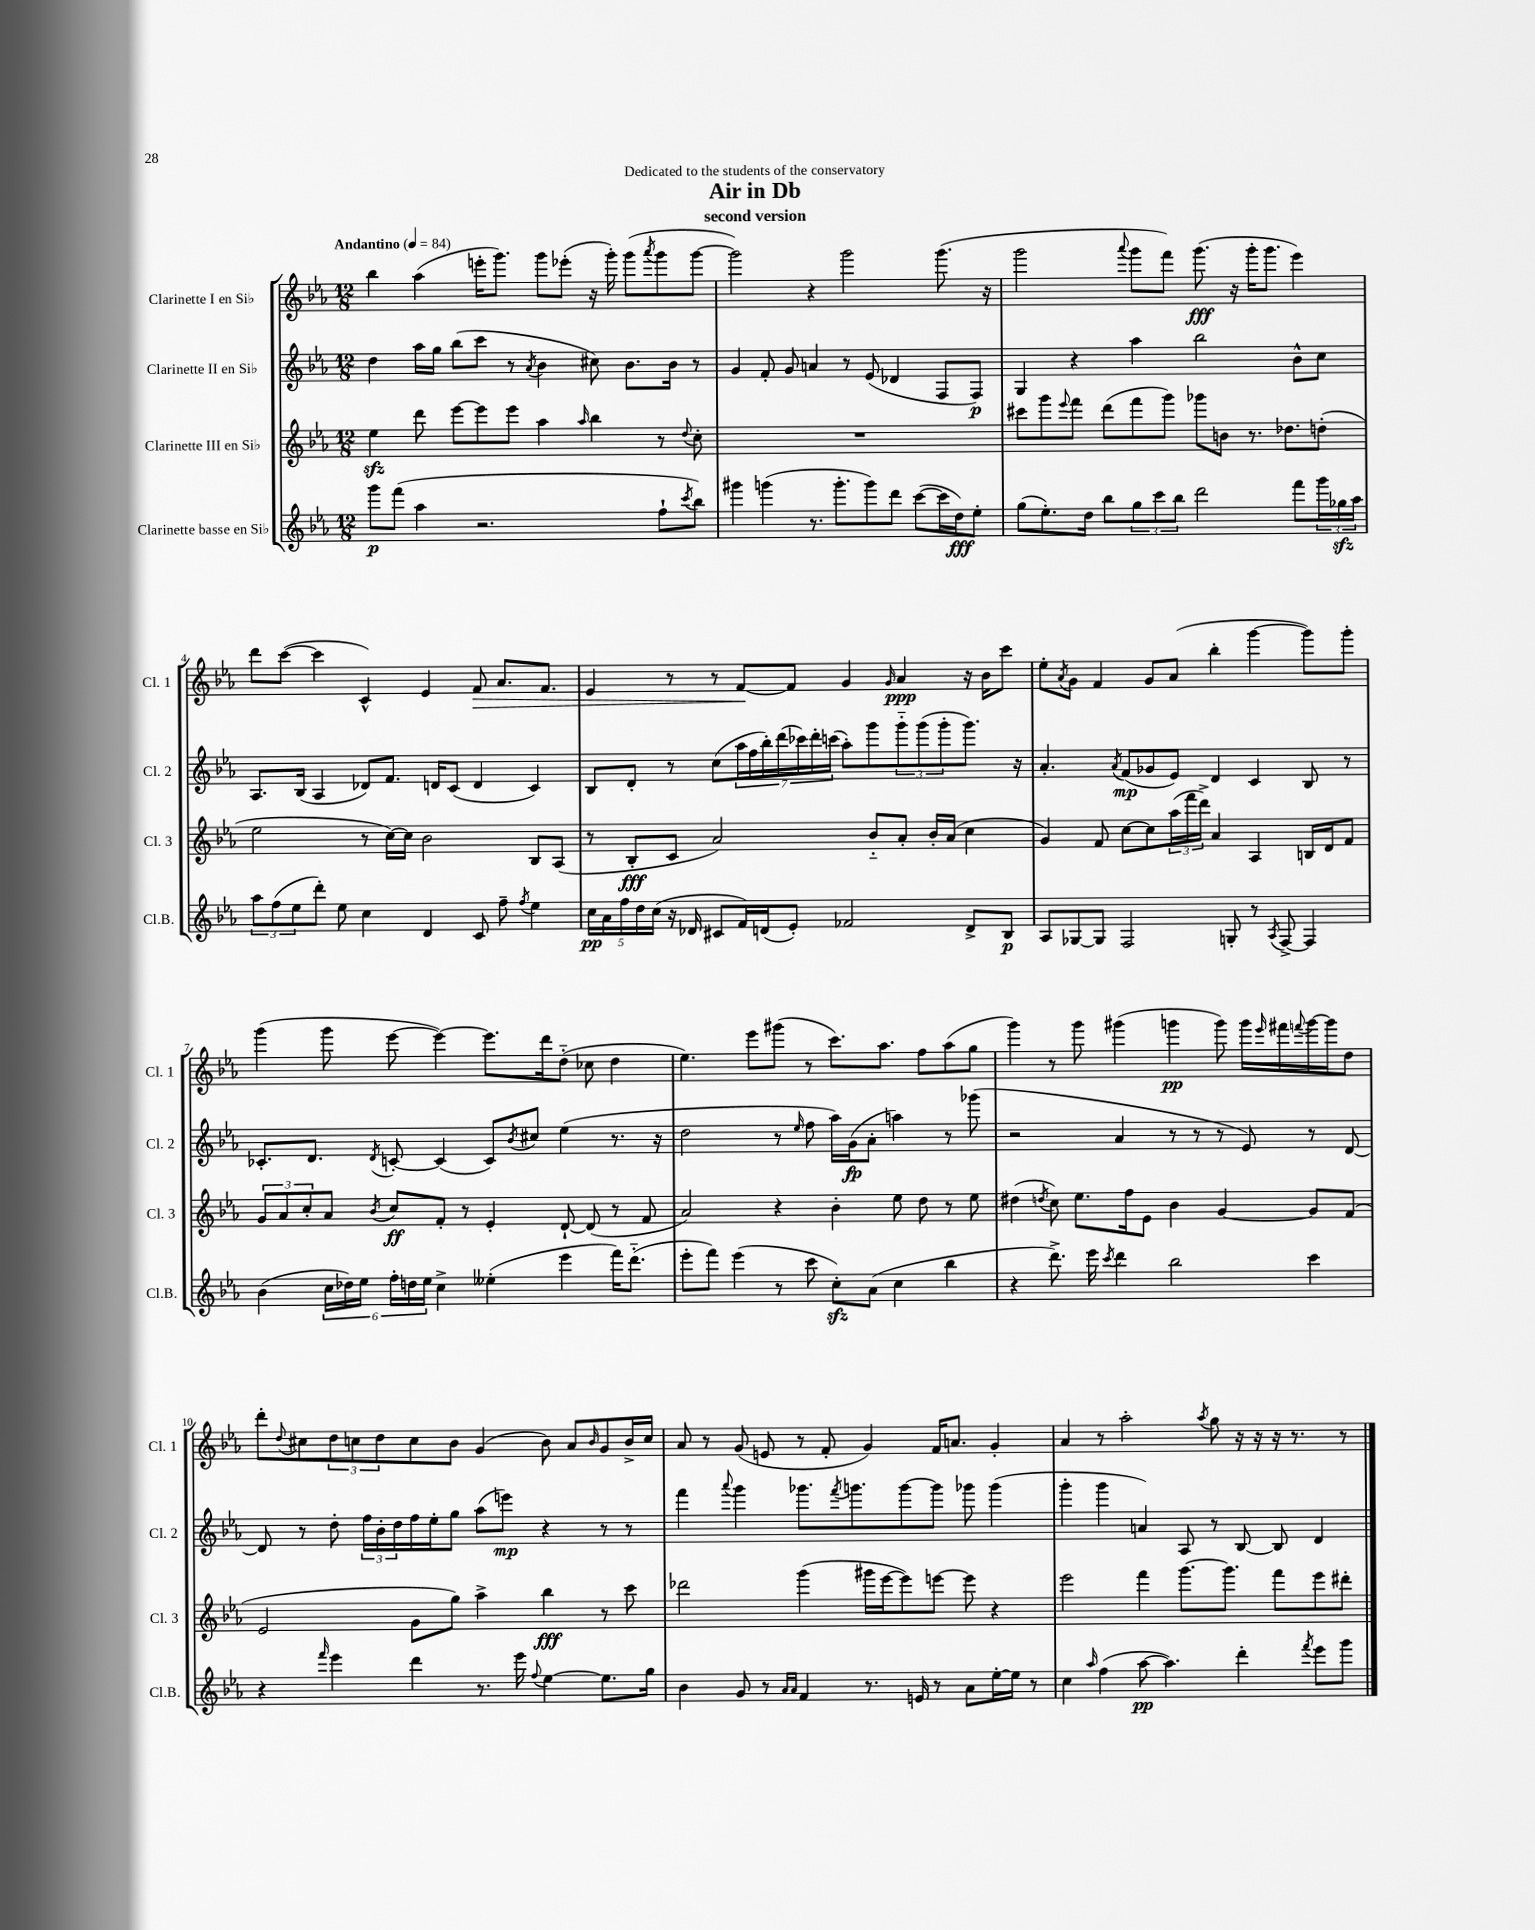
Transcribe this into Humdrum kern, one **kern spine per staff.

**kern	**kern	**kern	**kern
*staff4	*staff3	*staff2	*staff1
*clefG2	*clefG2	*clefG2	*clefG2
*k[b-e-a-]	*k[b-e-a-]	*k[b-e-a-]	*k[b-e-a-]
*M12/8	*M12/8	*M12/8	*M12/8
*MM84	*MM84	*MM84	*MM84
8ggg	4ee-	4dd	4bb-
(8fff	.	.	.
4aa-	8ddd	16aa-	(4aa-
.	.	16gg	.
.	[8eee-	(8bb-	.
2.r	8eee-]	8ccc	16eee'
.	.	.	8.ggg)
.	8eee-	8r	.
.	.	8qa-	.
.	4aa-	4b-	8ggg
.	.	.	(8eee-'
.	16qqaa-	.	.
.	4bb-	8cc#)	16r
.	.	.	16ggg')
.	.	8.b-	(8ggg
.	.	.	8qaaa-
8ff`	8r	.	8ggg
.	.	16b-	.
8qccc	8qqdd	.	.
8bb-)	8cc'	8r	[8ggg
=	=	=	=
4ggg#	1.r	4g	2ggg])
(4ggg	.	8f'	.
.	.	8g	.
8.r	.	4a	4r
8.ggg'	.	.	.
.	.	8r	2ggg
8ggg)	.	(8e-	.
8ddd	.	4d-	.
([8ccc	.	.	.
16ccc]	.	8F	(8.ggg
16dd)	.	.	.
8ee-'	.	8F)	.
.	.	.	16r
=	=	=	=
(8gg	8ccc#	4G	2ggg
8.ee-')	8ggg	.	.
.	8qqeee-	.	.
.	8fff	4r	.
16dd	.	.	.
8bb-	(8ddd	.	.
.	.	.	8qqaaa-
12gg	8fff	4aa-	8ggg
12ccc	.	.	.
.	8ggg)	.	8fff)
12bb-	.	.	.
2ddd	8ggg-	2bb-	(8.ggg
.	8b	.	.
.	.	.	16r
.	8.r	.	16ggg'
.	.	.	8.ggg
.	8.dd-	.	.
8fff	.	8b-^^	4eee-)
24ggg	(8dd'	8cc	.
24gg-	.	.	.
24aa-	.	.	.
=	=	=	=
12aa-	2ee-	8.A-	8ddd
(12ff	.	.	.
.	.	.	([8ccc
12ee-	.	.	.
.	.	(16B-	.
8ddd')	.	4A-	4ccc]
8ee-	.	.	.
4cc	8r	8d-)	4c^^)
.	[16cc)	8.f	.
.	16cc]	.	.
4d	2b-	.	4e-
.	.	16d	.
.	.	(8c	.
8c	.	4d	8f
8ff~	.	.	8.a-
8qff	.	.	.
4ee-	8B-	4c)	.
.	.	.	8.f
.	(8A-	.	.
=	=	=	=
20cc	8r	8B-	4e-
20a-	.	.	.
20ff	.	.	.
.	8B-'	8d'	.
20dd	.	.	.
(20cc	.	.	.
16r	8c	8r	8r
16d-	.	.	.
8c#	2a-)	(8cc	8r
16f)	.	28aa-	[8f
.	.	28ff	.
(16d	.	.	.
.	.	28bb-')	.
.	.	(28ddd	.
8e-')	.	.	8f]
.	.	28ccc-)	.
.	.	28ddd'	.
.	.	(28ccc	.
2f-	.	8aa-')	4g
.	8b-'~	8ggg	.
.	.	.	16qqg
.	8a-'	12ggg'~	4a-
.	.	(12ggg	.
.	16b-'	.	.
.	.	12ggg'	.
.	(16a-	.	.
8d^	4cc	8.ggg)	16r
.	.	.	16b-
8B-	.	.	8ccc
.	.	16r	.
=	=	=	=
8A-	4g)	4.a-'	8ee-'
.	.	.	8qa-
[8G-	.	.	8g
8G-]	8f	.	4f
.	.	8qa-	.
2F	[8cc	(8f	.
.	8cc]	8g-	8g
.	(24aa-	8e-)	(8a-
.	24fff	.	.
.	24ddd^)	.	.
.	4a-	4d	4bb-'
8G'	.	.	.
8r	4A-	4c	[4ggg
8qA-	.	.	.
[8F^	.	.	.
4F]	16B	8B-	8ggg])
.	16d	.	.
.	8f	8r	8ggg'
=	=	=	=
(4b-	12g	8.c-'	(4ggg
.	12a-	.	.
.	12cc'	.	.
.	.	8.d	.
24cc	8a-	.	8ggg
24dd-)	.	.	.
24ee-	.	.	.
.	8qb-	8qd	.
24ff'	8cc	[8c'	[8eee-
24dd	.	.	.
24ee-	.	.	.
4cc^	8f'	(4c]	4eee-_)
.	8r	.	.
(4ee--'	4e-'	8c)	8.eee-]
.	.	8qb-	.
.	.	8cc#	.
.	.	.	16ddd
4eee-	[8d`	(4ee-	(8dd'~
.	(8d]	.	8cc-
16fff)	8r	8.r	4dd
(8.ddd'~	.	.	.
.	8f	.	.
.	.	16r	.
=	=	=	=
8eee-'	2a-)	2dd	4.ee-)
8fff)	.	.	.
(4eee-	.	.	.
.	.	.	8eee-
8r	4r	8r	(8ggg#
.	.	16qqee-	.
8ccc	.	8ff	8r
8cc')	4b-'	16aa-)	8.ccc)
.	.	(16g	.
(8a-	.	8a-'	.
.	.	.	8.aa-
4cc	8ee-	4aa)	.
.	8dd	.	8ff
4bb-	8r	8r	(8aa-
.	8ee-	(8ggg-	8gg
=	=	=	=
4r	(4dd#	2r	4ggg)
.	8qdd	.	.
8.ddd^)	8cc)	.	8r
.	8.ee-	.	8ggg
16eee-	.	.	.
8qccc	.	.	.
4ddd	.	4a-	(4ggg#
.	16ff	.	.
.	8e-	.	.
2bb-	4b-	8r	4ggg
.	.	8r	.
.	[4g	8r	8ggg)
.	.	8e-)	16ggg
.	.	.	16qqeee-
.	.	.	16fff#
.	.	.	8qqfff
4ccc	8g]	8r	[16ggg
.	.	.	16ggg]
.	(8f	[8d	8dd
=	=	=	=
4r	2e-	8d]	8ddd'
.	.	.	8qqdd
.	.	8r	8cc#
16qqfff	.	.	.
4eee-	.	8dd'	12dd
.	.	.	12cc
.	.	24ff	.
.	.	24b-'	12dd
.	.	24dd	.
4ddd	8g	16ff	8cc
.	.	16ee-'	.
.	8gg)	8gg	8b-
8.r	4aa-^	(8aa-	(4g
.	.	8eee)	.
16eee-	.	.	.
8qqff	.	.	.
[4ee-	4bb-	4r	8b-)
.	.	.	8a-
.	.	.	16qqb-
8.ee-]	8r	8r	8g
.	8ccc	8r	16b-^
16gg	.	.	16cc
=	=	=	=
4b-	2ddd-	4fff	8a-
.	.	.	8r
.	.	8qqaaa-	.
8g	.	4ggg	(8g
8r	.	.	8e
16qqa-	.	.	.
16qqa-	.	.	.
4f	(4ggg	8.ggg-	8r
.	.	.	8f'
.	.	8qfff	.
.	.	8.ggg	.
8.r	16ggg#	.	4g)
.	[16eee-	.	.
.	8eee-])	[8ggg	.
16e	.	.	.
8r	[8eee	8ggg]	16f
.	.	.	8.a
8a-	8eee]	8ggg-	.
[16ee-'	4r	(4ggg-	4g'
16ee-]	.	.	.
8r	.	.	.
=	=	=	=
4cc	2eee-	4ggg'	4a-
16qqaa-	.	.	.
(4ff	.	4ggg	8r
.	.	.	2aa-'
[8aa-	4fff	4a)	.
4.aa-])	.	.	.
.	[8.ggg	8A-	.
.	.	.	8qaa-
.	.	8r	8gg
.	8.ggg]	.	.
4ddd'	.	[8B-	16r
.	.	.	16r
.	8fff	8B-]	16r
.	.	.	8.r
8qfff	.	.	.
8eee-	8eee-	4d	.
8ggg	8ddd#'	.	8r
==	==	==	==
*-	*-	*-	*-
